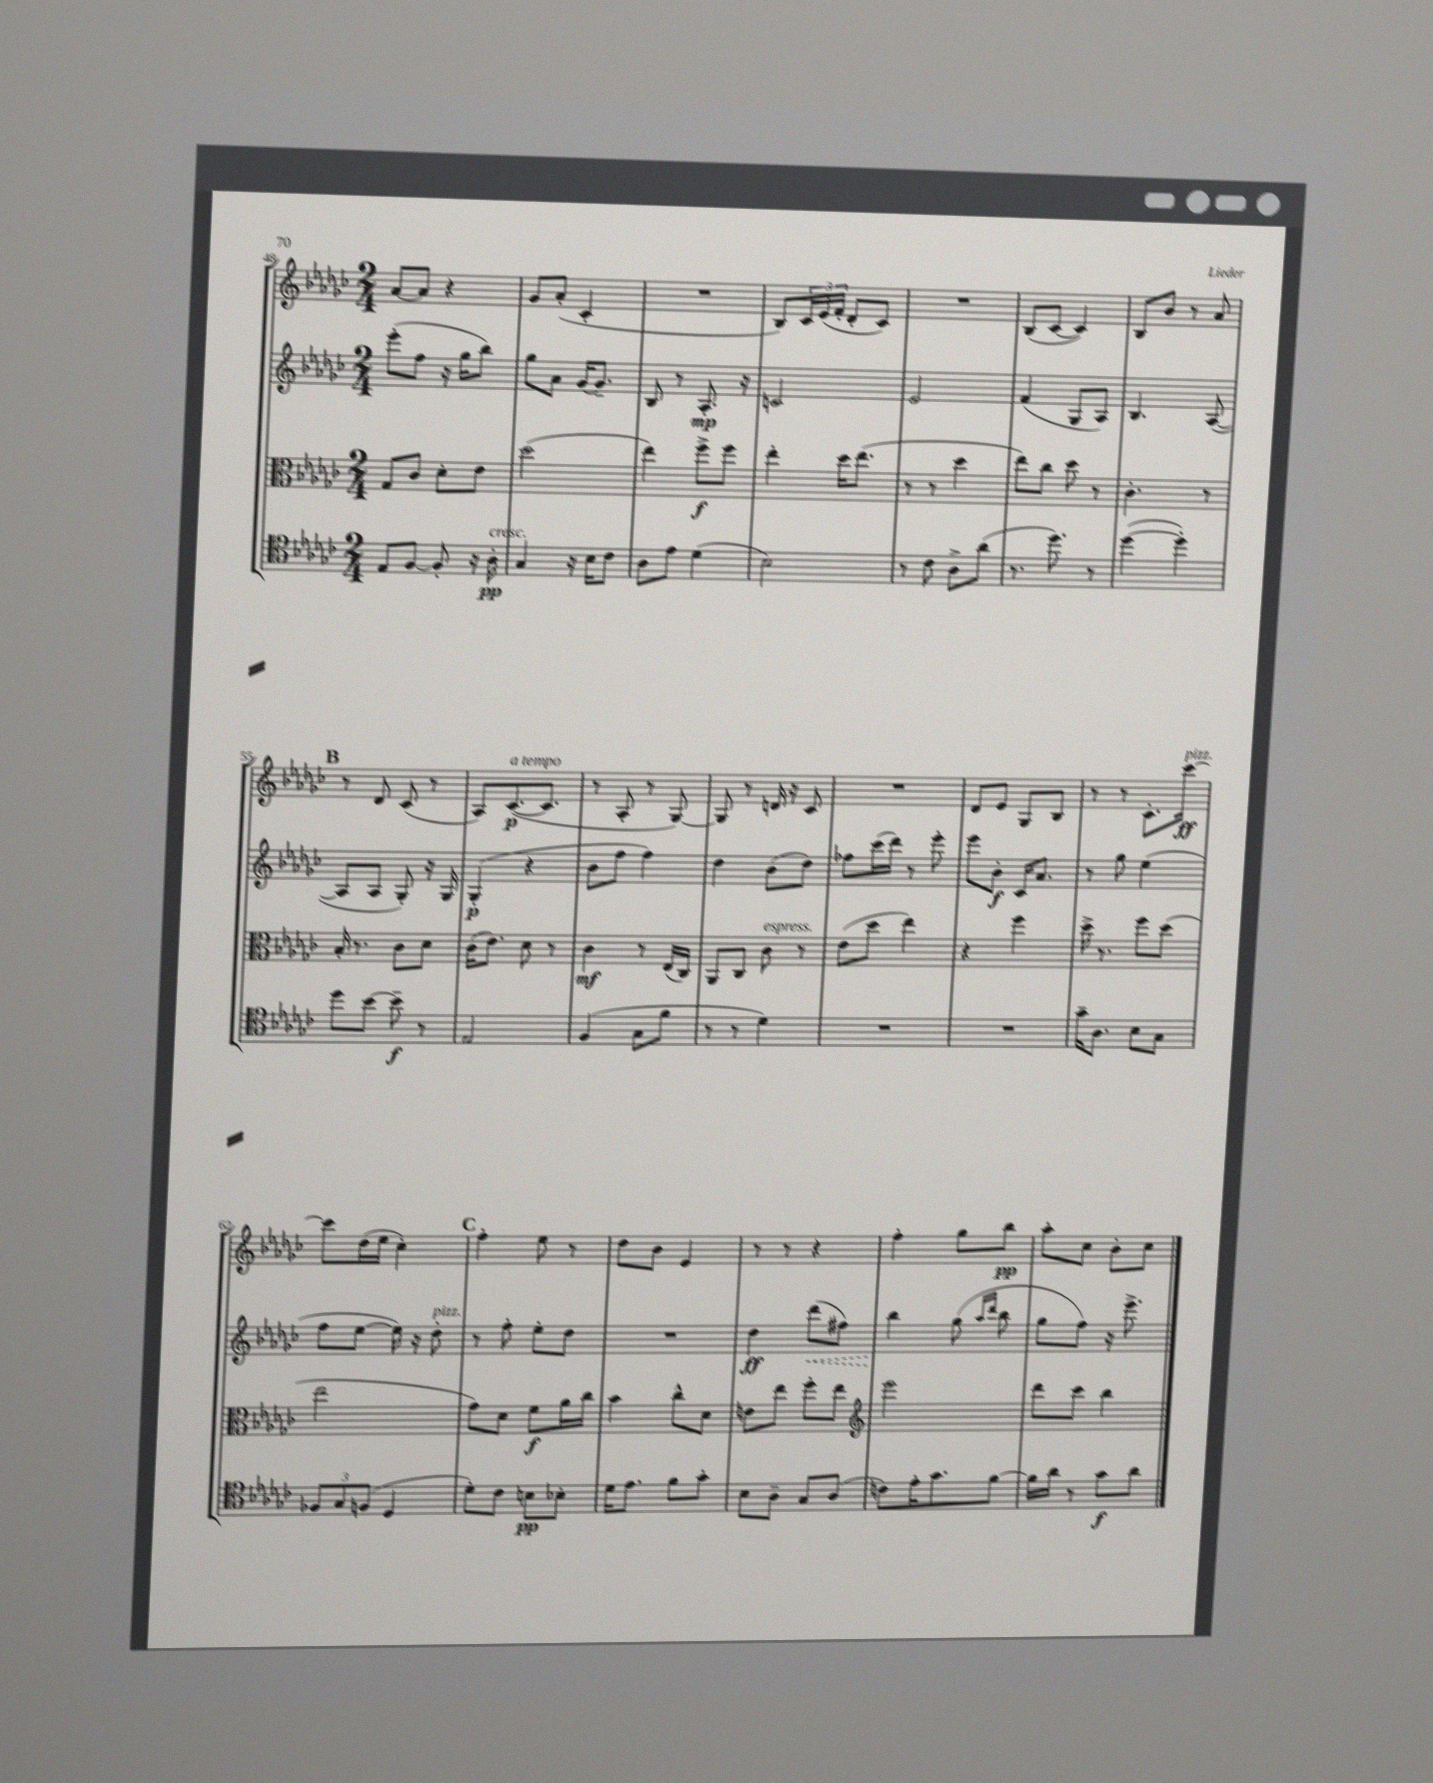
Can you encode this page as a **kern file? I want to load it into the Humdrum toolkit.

**kern	**kern	**kern	**kern
*staff4	*staff3	*staff2	*staff1
*clefC4	*clefC3	*clefG2	*clefG2
*k[b-e-a-d-g-c-]	*k[b-e-a-d-g-c-]	*k[b-e-a-d-g-c-]	*k[b-e-a-d-g-c-]
*M2/4	*M2/4	*M2/4	*M2/4
8E-/L	8G-/L	(8eee-'\L	[8a-/L
[8F/J	8c-/J	8ff\J	8a-/]J
8F'/]	8d-'\L	16r	4r
.	.	16gg-\LK	.
16r	8e-\J	8bb-\J)	.
16A-'\	.	.	.
=	=	=	=
4G-/	(2dd-\	8gg-\L	8g-/L
.	.	8a-\J	(8a-'/J
16r	.	[16g-/LK	4c-'/
16B-\LK	.	8.g-~/]J	.
8c-\J	.	.	.
=	=	=	=
8A-\L	4ee-\)	8B-/	2r
8e-\J	.	8r	.
(4d-\	8ff^\L	8.A-'/	.
.	8ff\J	.	.
.	.	16r	.
=	=	=	=
2B-\)	4ee-'\	2c/	8B-/L)
.	.	.	24c-/L
.	.	.	(24e-/
.	.	.	24f'/JJ
.	16dd-\LK	.	8d-'/L
.	(8.ee-\J	.	.
.	.	.	8c-/J)
=	=	=	=
8r	8r	2e-/	2r
8c-\	8r	.	.
8A-^\L	4dd-\	.	.
(8a-\J	.	.	.
=	=	=	=
8.r	8ee-\L)	(4f/	(8B-/L
.	8cc-\J	.	[8c-/J
8.dd-\)	.	.	.
.	8dd-\	8G-/L	4c-/])
8r	8r	8A-/J)	.
=	=	=	=
([4dd-\	4.c-'\	4.B-/	8B-/L
.	.	.	8b-/J
4dd-'\])	.	.	8r
.	8r	([8A-/	8a-/
=	=	=	=
8dd-\L	16B-'/	8A-/]L	8r
.	8.r	.	.
[8b-\J	.	8A-/J	8d-/
8b-~\]	8c-\L	8G-'/)	(8c-/
8r	8d-\J	16r	8r
.	.	16G-/	.
=	=	=	=
2E-/	(16c-\LK	(4G-'/	8A-/L)
.	8.e-\J)	.	.
.	.	.	([8.c-/
.	8d-\	4r	.
.	.	.	8.c-/]J
.	8r	.	.
=	=	=	=
(4F/	4c-\	8b-\L	8r
.	.	8ff\J	8A-'/
8G-\L	8r	4ff\)	8r
8f\J	(16E-/LL	.	[8G-/)
.	16C-/JJ)	.	.
=	=	=	=
8r	8AA-/L	4dd-\	8G-/]
8r	8C-/J	.	8r
4d-\)	8c-\	(8b-\L	16d/
.	.	.	16r
.	8r	8dd-\J)	8c-/
=	=	=	=
2r	(8e-\L	8ff-\L	2r
.	8dd-\J	(16ccc-\L	.
.	.	16ddd-\JJ)	.
.	4ee-\)	8r	.
.	.	8eee-'\	.
=	=	=	=
2r	4r	8eee-\L	8d-/L
.	.	8b-'\J	8e-/J
.	4ff\	16c-/LK	8G-/L
.	.	8.a-/J	.
.	.	.	8B-/J
=	=	=	=
16g-~\LK	16dd-^\	8r	8r
8.A-\J	8.r	.	.
.	.	8gg-\	8r
8B-\L	8ff\L	(4ee-\	8.c-'\L
8G-\J	(8dd-\J	.	.
.	.	.	[16ccc-\Jk
=	=	=	=
12F-/L	2ee-\	8ff\L	8ccc-\]L
12G-/	.	.	.
.	.	[8ee-\J	(16dd-\L
(12F/J	.	.	.
.	.	.	16ee-\JJ
4D-/	.	16ee-\])	4cc-'\)
.	.	16r	.
.	.	8dd-'\	.
=	=	=	=
8d-'\L)	8g-\L)	8r	4ff'\
8c-\J	8d-\J	8ff'\	.
8B\L	8f\L	8ee-'\L	8ee-\
8B-'\J	16a-\L	8dd-\J	8r
.	16cc-\JJ	.	.
=	=	=	=
16d-\LK	4b-\	2r	8dd-\L
8.e-\J	.	.	.
.	.	.	8b-\J
8f\L	8cc-^^\L	.	4e-/
8g-'\J	8d-\J	.	.
=	=	=	=
8B-\L	8e\L	4dd-\	8r
8A-~\J	8ee-\J	.	8r
8G-/L	8ff'\L	(8ddd-\L	4r
(8A-/J	8ee-\J	8ff#\J)	.
=	=	=	=
*	*clefG2	*	*
8c\L)	2eee-\	4bb-\	4ff'\
16e-'\K	.	.	.
8.g-\	.	.	.
.	.	(8gg-\	8gg-\L
.	.	16qqaa-/LL	.
.	.	16qqddd-/JJ	.
[8f\J	.	8bb-\	8bb-\J
=	=	=	=
16f\]LL	8ddd-\L	8gg-\L	8aa-'\L
16a-\JJ	.	.	.
8r	8ccc-\J	8ff\J)	8cc-\J
8g-\L	4bb-\	16r	8b-'\L
.	.	8.eee-^\	.
8a-\J	.	.	8cc-\J
==	==	==	==
*-	*-	*-	*-
